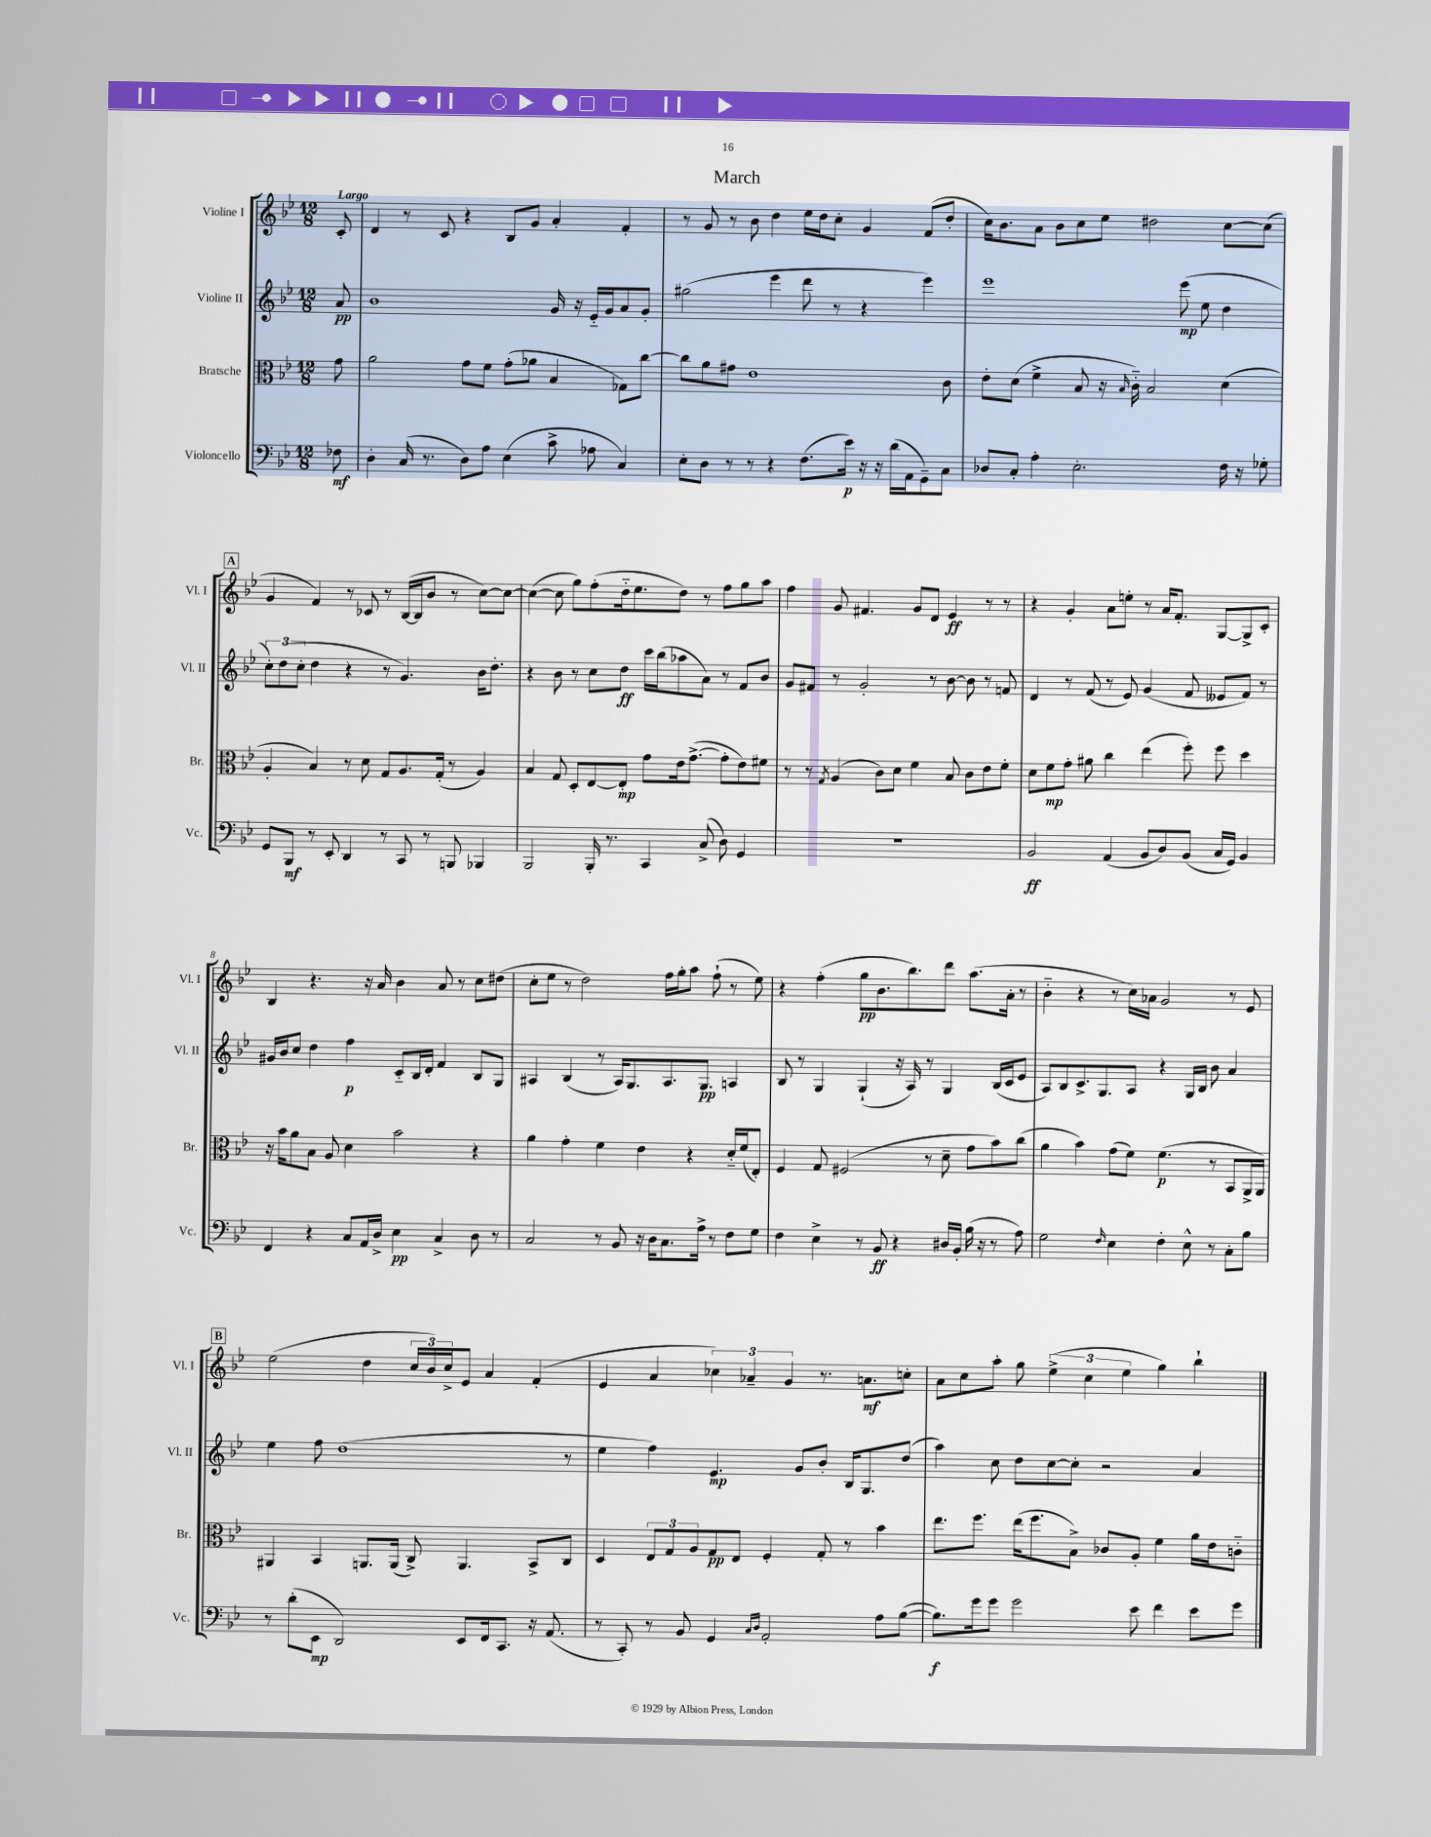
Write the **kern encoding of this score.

**kern	**dynam	**kern	**dynam	**kern	**dynam	**kern	**dynam
*part4	*part4	*part3	*part3	*part2	*part2	*part1	*part1
*staff4	*staff4	*staff3	*staff3	*staff2	*staff2	*staff1	*staff1
*I"Violoncello	*	*I"Bratsche	*	*I"Violine II	*	*I"Violine I	*
*I'Vc.	*	*I'Br.	*	*I'Vl. II	*	*I'Vl. I	*
*clefF4	*	*clefC3	*	*clefG2	*	*clefG2	*
*k[b-e-]	*	*k[b-e-]	*	*k[b-e-]	*	*k[b-e-]	*
*M12/8	*	*M12/8	*	*M12/8	*	*M12/8	*
=	=	=	=	=	=	=	=
!	!	!	!	!	!	!LO:TX:a:B:t=Largo	!
8F-X\	mf	8g\	.	8a/	pp	8c'/	.
=1	=1	=1	=1	=1	=1	=1	=1
4D'\	.	2a\	.	1b-	.	4d/	.
(16C/	.	.	.	.	.	8r	.
8.r	.	.	.	.	.	.	.
.	.	.	.	.	.	8c/	.
8D\L)	.	8g\L	.	.	.	4r	.
8A\J	.	8f\J	.	.	.	.	.
(4E-\	.	(8g'\L	.	.	.	8B-/L	.
.	.	8a-X\J	.	.	.	8g/J	.
8c^\	.	4B-/	.	16g/	.	4a'/	.
.	.	.	.	16r	.	.	.
8A-X\	.	.	.	16e-/LL	.	.	.
.	.	.	.	16g/J	.	.	.
4C/)	.	8G-X\L)	.	8a/	.	4f'/	.
.	.	[8cc\J	.	8g'/J	.	.	.
=2	=2	=2	=2	=2	=2	=2	=2
8E-'\L	.	8cc\L]	.	(2gg#X\	.	8r	.
8D\J	.	8a\	.	.	.	8g/	.
8r	.	8g#X\J	.	.	.	8r	.
8r	.	1e-	.	.	.	8b-\	.
4r	.	.	.	4eee-\	.	4dd\	.
(8.F\L	.	.	.	8ddd\	.	16ee-\LL	.
.	.	.	.	.	.	16dd\J	.
.	.	.	.	8r	.	8cc'\J	.
16e-\Jk)	p	.	.	.	.	.	.
16r	.	.	.	4r	.	4g/	.
16r	.	.	.	.	.	.	.
(16d\LL	.	.	.	.	.	.	.
16AA\J	.	.	.	.	.	.	.
8GG~\)	.	.	.	4eee-\)	.	(8f/L	.
8C\J	.	8c\	.	.	.	8dd'/J	.
=3	=3	=3	=3	=3	=3	=3	=3
8D-X/L	.	8e-'\L	.	1eee-	.	16cc\KL)	.
.	.	.	.	.	.	8.b-\	.
8C'/J	.	(8d\J	.	.	.	.	.
4A'\	.	4f^\	.	.	.	8a\J	.
.	.	.	.	.	.	8b-\L	.
2.E-'\	.	8B-/	.	.	.	8cc\	.
.	.	16r	.	.	.	8ee-\J	.
.	.	16qqB-/	.	.	.	.	.
.	.	16c\)	.	.	.	.	.
.	.	2B-/	.	.	.	2dd#X\	.
.	.	.	.	(8eee-\	mp	.	.
.	.	.	.	8ee-\	.	.	.
16F\	.	(4d\	.	4dd\	.	[8cc\L	.
16r	.	.	.	.	.	.	.
8G-X'\	.	.	.	.	.	(8cc\J]	.
!!LO:LB:g=z
!!LO:REH:place=s1:t=A
=4	=4	=4	=4	=4	=4	=4	=4
8GG/L	.	4A'/	.	12cc'\L)	.	4g/	.
.	.	.	.	(12dd\	.	.	.
8BBB-/J	mf	.	.	.	.	.	.
.	.	.	.	12cc'\J	.	.	.
8r	.	4B-/)	.	4dd\	.	4f/)	.
8EE-'/	.	.	.	.	.	.	.
4DD/	.	8r	.	4r	.	8r	.
.	.	8d\	.	.	.	8c-X/	.
8r	.	8G/L	.	8r	.	8r	.
8CC/	.	8.A/	.	4.g/)	.	([16B-/LL	.
.	.	.	.	.	.	16B-/J]	.
8r	.	.	.	.	.	8b-/J	.
.	.	(16G'/Jk	.	.	.	.	.
8BBBn/	.	8r	.	.	.	8r	.
4BBB-X/	.	4A/)	.	16b-\KL	.	[8cc\L)	.
.	.	.	.	8.dd'\J	.	.	.
.	.	.	.	.	.	8cc\J_	.
=5	=5	=5	=5	=5	=5	=5	=5
2BBB-/	.	4B-/	.	4r	.	(4cc\_	.
.	.	8G/	.	8b-\	.	8cc\]	.
.	.	8D'/L	.	8r	.	8gg\L)	.
16BBB-'/	.	[8E-/	.	8cc\L	.	(8ff'\	.
8.r	.	.	.	.	.	.	.
.	.	8E-'/J]	mp	8dd\J	ff	16dd\k	.
.	.	.	.	.	.	8.ee-\	.
4CC/	.	8g\L	.	16ccc\LL	.	.	.
.	.	.	.	(16bb-\J	.	.	.
.	.	16e-\k	.	8aa-X\	.	8dd\J)	.
.	.	([8.g^\J	.	.	.	.	.
(8C^/	.	.	.	8a\J)	.	8r	.
8D\)	.	8g'\L]	.	8r	.	8ff\L	.
4GG/	.	8e-\)	.	8f/L	.	8gg\	.
.	.	8f#X\J	.	8b-/J	.	8aa\J	.
=6	=6	=6	=6	=6	=6	=6	=6
1.r	.	8r	.	8g/L	.	4ff\	.
.	.	8r	.	8f#X/J	.	.	.
.	.	8qG/	.	.	.	.	.
.	.	(4A/	.	8r	.	8g/	.
.	.	.	.	2g'/	.	4.f#X/	.
.	.	8c\L)	.	.	.	.	.
.	.	8d\J	.	.	.	.	.
.	.	4f\	.	.	.	8g/L	.
.	.	.	.	8r	.	8d/J	.
.	.	8B-/	.	[8b-\	.	4e-/	ff
.	.	8c\L	.	8b-\]	.	.	.
.	.	8e-\	.	8r	.	8r	.
.	.	8f'\J	.	8fn/	.	8r	.
=7	=7	=7	=7	=7	=7	=7	=7
2BB-/	ff	8d\L	.	4d/	.	4r	.
.	.	8f\	mp	.	.	.	.
.	.	8g'\J	.	8r	.	4g'/	.
.	.	8a#X\	.	(8f/	.	.	.
(4AA/	.	4cc\	.	8r	.	8a\L	.
.	.	.	.	8e-/)	.	8een'\J	.
8BB-/L	.	(4ee-\	.	(4g/	.	8r	.
8D/)	.	.	.	.	.	16a/KL	.
.	.	.	.	.	.	8.f'/J	.
(8BB-/J	.	8ff'\)	.	8f/	.	.	.
16C/LL	.	8ff\	.	8e--X/L	.	[8G/L	.
16GG/JJ)	.	.	.	.	.	.	.
4BB-/	.	4dd\	.	8f/J)	.	8G^/]	.
.	.	.	.	8r	.	8c'/J	.
!!LO:LB:g=z
=8	=8	=8	=8	=8	=8	=8	=8
4FF/	.	16r	.	16g#X/LL	.	4B-/	.
.	.	16b-\KL	.	16b-/J	.	.	.
.	.	8a\	.	8cc/J	.	.	.
4r	.	8B-\J	.	4dd\	.	4.r	.
.	.	8A/	.	.	.	.	.
8C/L	.	4d\	.	4ff\	p	.	.
16AA/L	.	.	.	.	.	16r	.
16D^/JJ	.	.	.	.	.	16a/	.
4E-\	pp	2b-\	.	8c/L	.	4b-\	.
.	.	.	.	16B-/L	.	.	.
.	.	.	.	16d'/JJ	.	.	.
4C^/	.	.	.	4f/	.	8a/	.
.	.	.	.	.	.	8r	.
8D\	.	4r	.	8B-/L	.	8cc\L	.
8r	.	.	.	8G/J	.	(8dd#X\J	.
=9	=9	=9	=9	=9	=9	=9	=9
2C/	.	4a\	.	4A#X/	.	8cc'\L	.
.	.	.	.	.	.	8ee-\J	.
.	.	4g'\	.	(4B-/	.	8r	.
.	.	.	.	.	.	2dd\)	.
8r	.	4f\	.	8r	.	.	.
8BB-/	.	.	.	16A#/KL)	.	.	.
.	.	.	.	8.G/	.	.	.
16r	.	4e-\	.	.	.	.	.
16D\KL	.	.	.	.	.	.	.
8.C\	.	.	.	8.A#/	.	16ff\LL	.
.	.	.	.	.	.	16gg'\J	.
.	.	4r	.	.	.	8aa\J	.
16A^\Jk	.	.	.	8.G/J	pp	.	.
8r	.	.	.	.	.	(8ff`\	.
8F\L	.	16d/LL	.	4An/	.	8r	.
.	.	(16f/J	.	.	.	.	.
8G\J	.	8E-'/J)	.	.	.	8ee-\)	.
=10	=10	=10	=10	=10	=10	=10	=10
4F\	.	4F/	.	8B-/	.	4r	.
.	.	.	.	8r	.	.	.
4E-^\	.	8G/	.	4G/	.	(4ff'\	.
.	.	(2F#X/	.	.	.	.	.
8r	.	.	.	(4G`/	.	8gg\L	pp
8BB-/	ff	.	.	.	.	8.b-\	.
4r	.	.	.	16r	.	.	.
.	.	.	.	16A/)	.	8.bb-\)	.
.	.	8r	.	8r	.	.	.
16D#X/LL	.	8d~\	.	4G/	.	8ddd\J	.
16BB-'/JJ	.	.	.	.	.	.	.
(16B-\	.	8g\L	.	.	.	(8.aa\L	.
16r	.	.	.	.	.	.	.
8r	.	8b-\)	.	(16B-/LL	.	.	.
.	.	.	.	16c/J	.	16a'\Jk	.
8A\)	.	(8cc\J	.	8e-/J	.	8r	.
=11	=11	=11	=11	=11	=11	=11	=11
2G\	.	4a\	.	8A/L)	.	4b-\	.
.	.	.	.	8B-/	.	.	.
.	.	4b-\)	.	8.c^/	.	4r	.
.	.	.	.	8.G/	.	.	.
16qqF/	.	.	.	.	.	.	.
4E-\	.	(8g\L	.	.	.	8r	.
.	.	8f\J)	.	8A/J	.	16cc\LL)	.
.	.	.	.	.	.	16a-X\JJ	.
4F'\	.	(4.f\	p	4r	.	2g/	.
8E-^^\	.	.	.	16G/LL	.	.	.
.	.	.	.	16B-/JJ	.	.	.
8r	.	8r	.	8b-\	.	.	.
8C'\L	.	8BB-/L	.	4a/	.	8r	.
8B-\J	.	16AA^/L	.	.	.	8e-/	.
.	.	16AA/JJ)	.	.	.	.	.
!!LO:LB:g=z
!!LO:REH:place=s1:t=B
=12	=12	=12	=12	=12	=12	=12	=12
8r	.	4AA#X/	.	4ee-\	.	(2ee-\	.
(8d'\L	.	.	.	.	.	.	.
8EE-\J	mp	4BB-/	.	8ff\	.	.	.
2DD/)	.	.	.	(1dd	.	.	.
.	.	8.AAn/L	.	.	.	4dd\	.
.	.	(16AA/Jk	.	.	.	.	.
.	.	8C^/)	.	.	.	24cc/LL	.
.	.	.	.	.	.	24b-/)	.
.	.	.	.	.	.	24cc^/J	.
8EE-/L	.	4.AA/	.	.	.	8e-/J	.
16FF/k	.	.	.	.	.	4a/	.
8.CC/J	.	.	.	.	.	.	.
16r	.	8BB-^/L	.	.	.	(4f'/	.
(8.AA/	.	.	.	.	.	.	.
.	.	8C/J	.	8r	.	.	.
=13	=13	=13	=13	=13	=13	=13	=13
8r	.	4D/	.	4ee-\	.	4e-/	.
8CC'/)	.	.	.	.	.	.	.
8r	.	12E-/L	.	4ff\)	.	4a/	.
.	.	12G/	.	.	.	.	.
8BB-/	.	.	.	.	.	.	.
.	.	12A/	.	.	.	.	.
4GG/	.	8G/	pp	4.e-/	mp	6cc-X\)	.
.	.	8E-/J	.	.	.	.	.
.	.	.	.	.	.	6a-X~/	.
16qqC/LL	.	.	.	.	.	.	.
16qqD/JJ	.	.	.	.	.	.	.
2AA'/	.	4F'/	.	.	.	.	.
.	.	.	.	.	.	6g/	.
.	.	.	.	8g/L	.	.	.
.	.	8G'/	.	8b-'/J	.	8.r	.
.	.	8r	.	16B-/KL	.	.	.
.	.	.	.	8.G/	.	8.an\L	mf
8A\L	.	4b-\	.	.	.	.	.
([8B-\J	.	.	.	(8dd/J	.	8ccn'\J	.
=14	=14	=14	=14	=14	=14	=14	=14
8.B-\L])	f	8.ee-\L	.	4aa\)	.	8a\L	.
.	.	.	.	.	.	8cc\	.
16g\k	.	8.ff\J	.	.	.	.	.
8g\J	.	.	.	8cc\	.	8aa'\J	.
2g\	.	(16ee-\KL	.	8dd\L	.	8gg\	.
.	.	8.ff\	.	.	.	.	.
.	.	.	.	[8cc\	.	(6ee-^\	.
.	.	8B-^\J)	.	8cc'\J]	.	.	.
.	.	.	.	.	.	6cc\	.
.	.	8c-X/L	.	2r	.	.	.
.	.	.	.	.	.	6ee-\	.
8e-\	.	8A'/J	.	.	.	.	.
4f\	.	4f\	.	.	.	4gg\)	.
8e-\L	.	16a\LL	.	4a/	.	4bb-`\	.
.	.	16e-\J	.	.	.	.	.
8g\J	.	8cn\J	.	.	.	.	.
==	==	==	==	==	==	==	==
*-	*-	*-	*-	*-	*-	*-	*-
